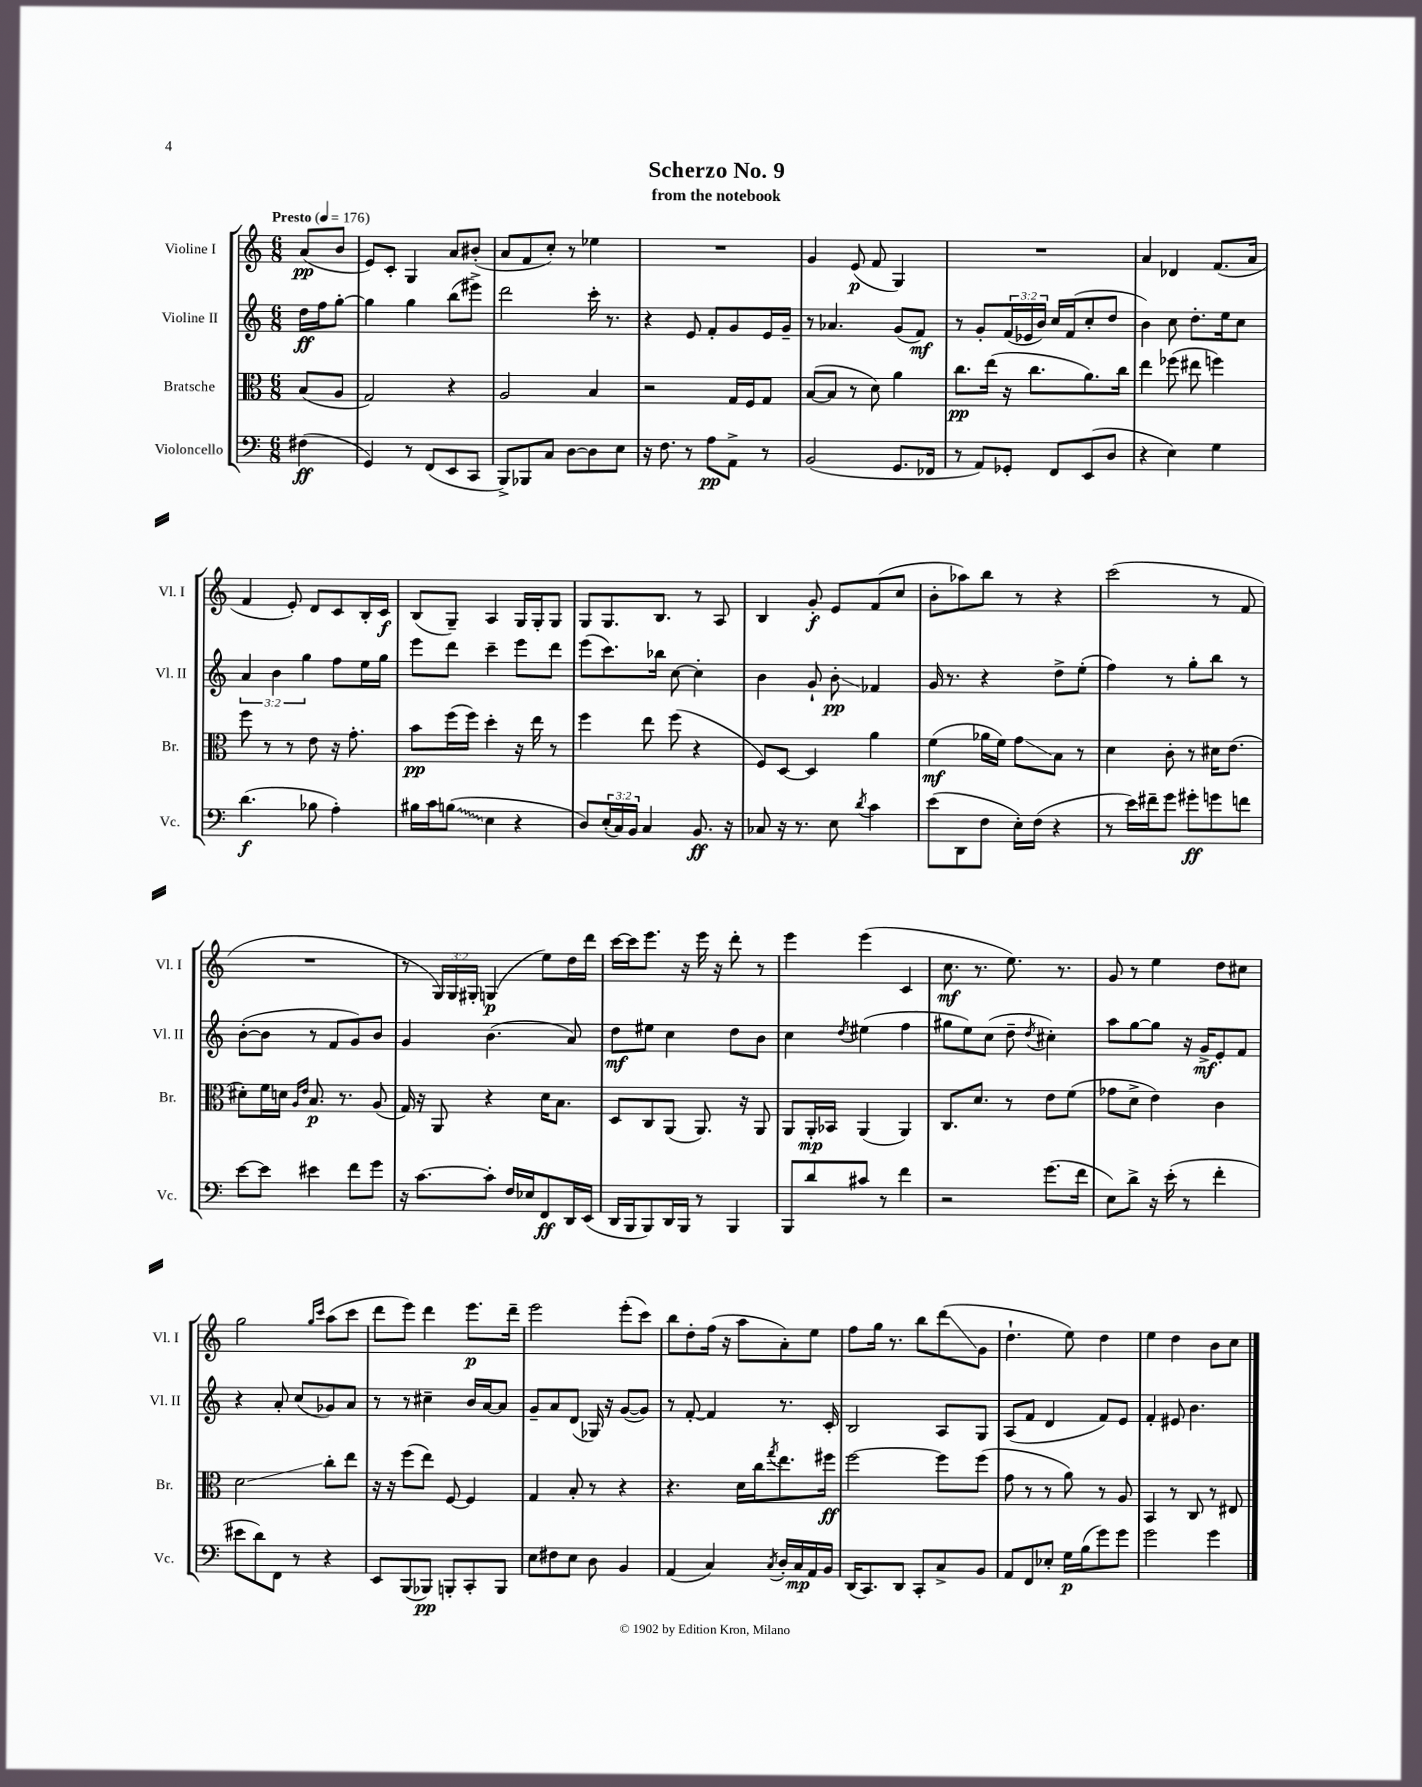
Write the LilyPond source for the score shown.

\header { title = "Scherzo No. 9" subtitle = "from the notebook" }
<<
\new StaffGroup <<
\new Staff = "s0" \with { instrumentName = "Violine I" shortInstrumentName = "Vl. I" } {
    \clef treble \key c \major \numericTimeSignature \time 6/8 \override Staff.TupletNumber.text = #tuplet-number::calc-fraction-text \partial 4 \tempo "Presto" 4 = 176
    a'8\pp( b'8 |
    e'8) c'8-. g4 a'8 bis'8-.( |
    a'8 f'8 c''8-.) r8 ees''4 |
    R2. |
    g'4 e'8\p( f'8 g4) |
    R2. |
    a'4 des'4 f'8.( a'16 |
    f'4 e'8-.) d'8 c'8 b16-. c'16\f |
    b8( g8--) a4 g16 g16-. g8 |
    g8 g8. b8. r8 a8 |
    b4 g'8-.\f e'8 f'8( c''8 |
    b'8-. aes''8) b''8 r8 r4 |
    c'''2( r8 f'8 |
    R2. |
    r8 \tuplet 3/2 { g16) g16 gis16-. } g4\p( e''8) d''16 d'''16 |
    c'''16~ c'''16 e'''8. r16 e'''16 r16 d'''8-. r8 |
    e'''4 e'''4( c'4 |
    c''8.\mf r8. e''8.) r8. |
    g'8 r8 e''4 d''8 cis''8 |
    g''2 \grace { g''16 c'''16 } a''8( c'''8 |
    d'''8 e'''8) d'''4 e'''8.\p d'''16-- |
    e'''2 e'''8-.( c'''8) |
    b''8 d''8-. f''16( r16 a''8 a'8-.) e''8 |
    f''8 g''16 r8. b''8 d'''8\glissando( g'8 |
    d''4.-! e''8) d''4 |
    e''4 d''4 b'8 c''8 \bar "|." |
}
\new Staff = "s1" \with { instrumentName = "Violine II" shortInstrumentName = "Vl. II" } {
    \clef treble \key c \major \numericTimeSignature \time 6/8 \override Staff.TupletNumber.text = #tuplet-number::calc-fraction-text \partial 4
    d''16\ff f''16 g''8~-. |
    g''4 g''4 b''8( eis'''8->) |
    d'''2 c'''16-. r8. |
    r4 e'8 f'8-. g'8 e'16 g'16-- |
    r8 aes'4. g'8( f'8\mf) |
    r8 g'8-. \tuplet 3/2 { f'16( ees'16 b'16) } c''16 f'16( c''8-. d''8 |
    b'4) c''8 d''8.-. e''16 c''8 |
    \tuplet 3/2 { a'4 b'4 g''4 } f''8 e''16 g''16 |
    e'''8 d'''8 c'''4-- e'''8 d'''8 |
    e'''8( c'''8.) bes''16 c''8~ c''4-. |
    b'4 g'8-! b'8-.\glissando\pp fes'4 |
    g'16 r8. r4 d''8-> e''8-.( |
    f''4) r8 g''8-. b''8 r8 |
    b'8~-.( b'8 r8 f'8 g'8) b'8 |
    g'4 b'4.( a'8) |
    d''8\mf eis''8 c''4 d''8 b'8 |
    c''4 \acciaccatura { d''8 } eis''4( f''4 |
    gis''8 e''8) c''8( d''8-- \acciaccatura { d''8 } cis''4-.) |
    a''8 g''8~ g''8 r16 g'16->\mf e'8-. f'8 |
    r4 a'8-. c''8( ges'8) a'8 |
    r8 r8 cis''4-- b'16 a'16~ a'8 |
    g'8-- a'8 d'8( ges16) r16 g'8~( g'8) |
    r8 f'8~-. f'4 r8. c'16-. |
    b2 a8 g8 |
    a8( f'8 d'4 f'8) e'8 |
    f'4-. eis'8 b'4. \bar "|." |
}
\new Staff = "s2" \with { instrumentName = "Bratsche" shortInstrumentName = "Br." } {
    \clef alto \key c \major \numericTimeSignature \time 6/8 \partial 4
    b8( a8 |
    g2) r4 |
    a2 b4 |
    r2 g16 f16 g8 |
    b8~( b8 r8 d'8) a'4 |
    c''8.\pp e''16( r16 c''8. a'8.) c''16 |
    e''4 fes''8( eis''8 f''4) |
    f''8 r8 r8 e'8 r16 g'8.-. |
    b'8\pp f''16( f''16) d''4-. r16 e''16 r8 |
    f''4 e''8 f''8( r4 |
    f8) d8~ d4 a'4 |
    f'4\mf( aes'16 f'16) g'8\glissando b8 r8 |
    d'4 c'8-. r8 dis'16 e'8.( |
    dis'8-.) f'16 d'16 \grace { a16 e'16 } b8.\p r8. a8( |
    g16) r16 a,8 r4 d'16 b8. |
    d8 c8 a,8( a,8.) r16 a,8 |
    a,8 a,16-.\mp bes,16 a,4( a,4) |
    c8. d'8. r8 e'8 f'8( |
    ges'8 d'8-> e'4) c'4 |
    d'2\glissando c''8-. e''8 |
    r16 r16 f''8( e''8) f8~ f4 |
    g4 b8-. r8 r4 |
    r4. d'16 c''16 \acciaccatura { g''8 } e''8. fis''16\ff |
    f''2~ f''8 f''8( |
    g'8 r8 r8 a'8) r8 a8 |
    b,4 r8 c8 r8 eis8 \bar "|." |
}
\new Staff = "s3" \with { instrumentName = "Violoncello" shortInstrumentName = "Vc." } {
    \clef bass \key c \major \numericTimeSignature \time 6/8 \override Staff.TupletNumber.text = #tuplet-number::calc-fraction-text \partial 4
    fis4\ff( |
    g,4) r8 f,8( e,8 c,8 |
    b,,8->) bes,,8 c8 d8~ d8 e8 |
    r16 f8. r8 a8\pp a,8-> r8 |
    b,2( g,8. fes,16 |
    r8 a,8) ges,8-. f,8 e,8( d8 |
    r4 e4) g4 |
    d'4.\f( bes8 a4-.) |
    bis16 c'16 \once \override Glissando.style = #'zigzag b8\glissando( e4 r4 |
    d8) \tuplet 3/2 { e16-.( c16) b,16 } c4 b,8.\ff r16 |
    ces8 r16 r8. e8 \acciaccatura { d'8 } c'4 |
    e'8( d,8 f8 e16-.) f16( r4 |
    r8 e'16) fis'16-- g'8 gis'8-.\ff g'8 f'8 |
    e'8~ e'8 eis'4 f'8 g'8 |
    r16 c'8.~ c'8-. f16 ees16 f,8\ff d,16 e,16( |
    d,16 b,,16 b,,8) d,16 b,,16 r8 b,,4 |
    b,,8 d'8 cis'8 r8 f'4 |
    r2 g'8.( f'16 |
    e8) d'8-> r16 e'16-.( r8 f'4-. |
    eis'8 d'8) f,8 r8 r4 |
    e,8 b,,8( bes,,8\pp) b,,8-. c,8-. b,,8 |
    e8 fis8 e8 d8 b,4 |
    a,4( c4) \acciaccatura { c8 } d16-. c16\mp a,16 b,16 |
    d,16( c,8.) d,8 c,8-. c8-> b,8 |
    a,8 f,8 ees8-. g16\p b16( g'8) g'8 |
    g'2 g'4 \bar "|." |
}
>>
>>
\layout { \context { \Score \remove "Bar_number_engraver" } }
